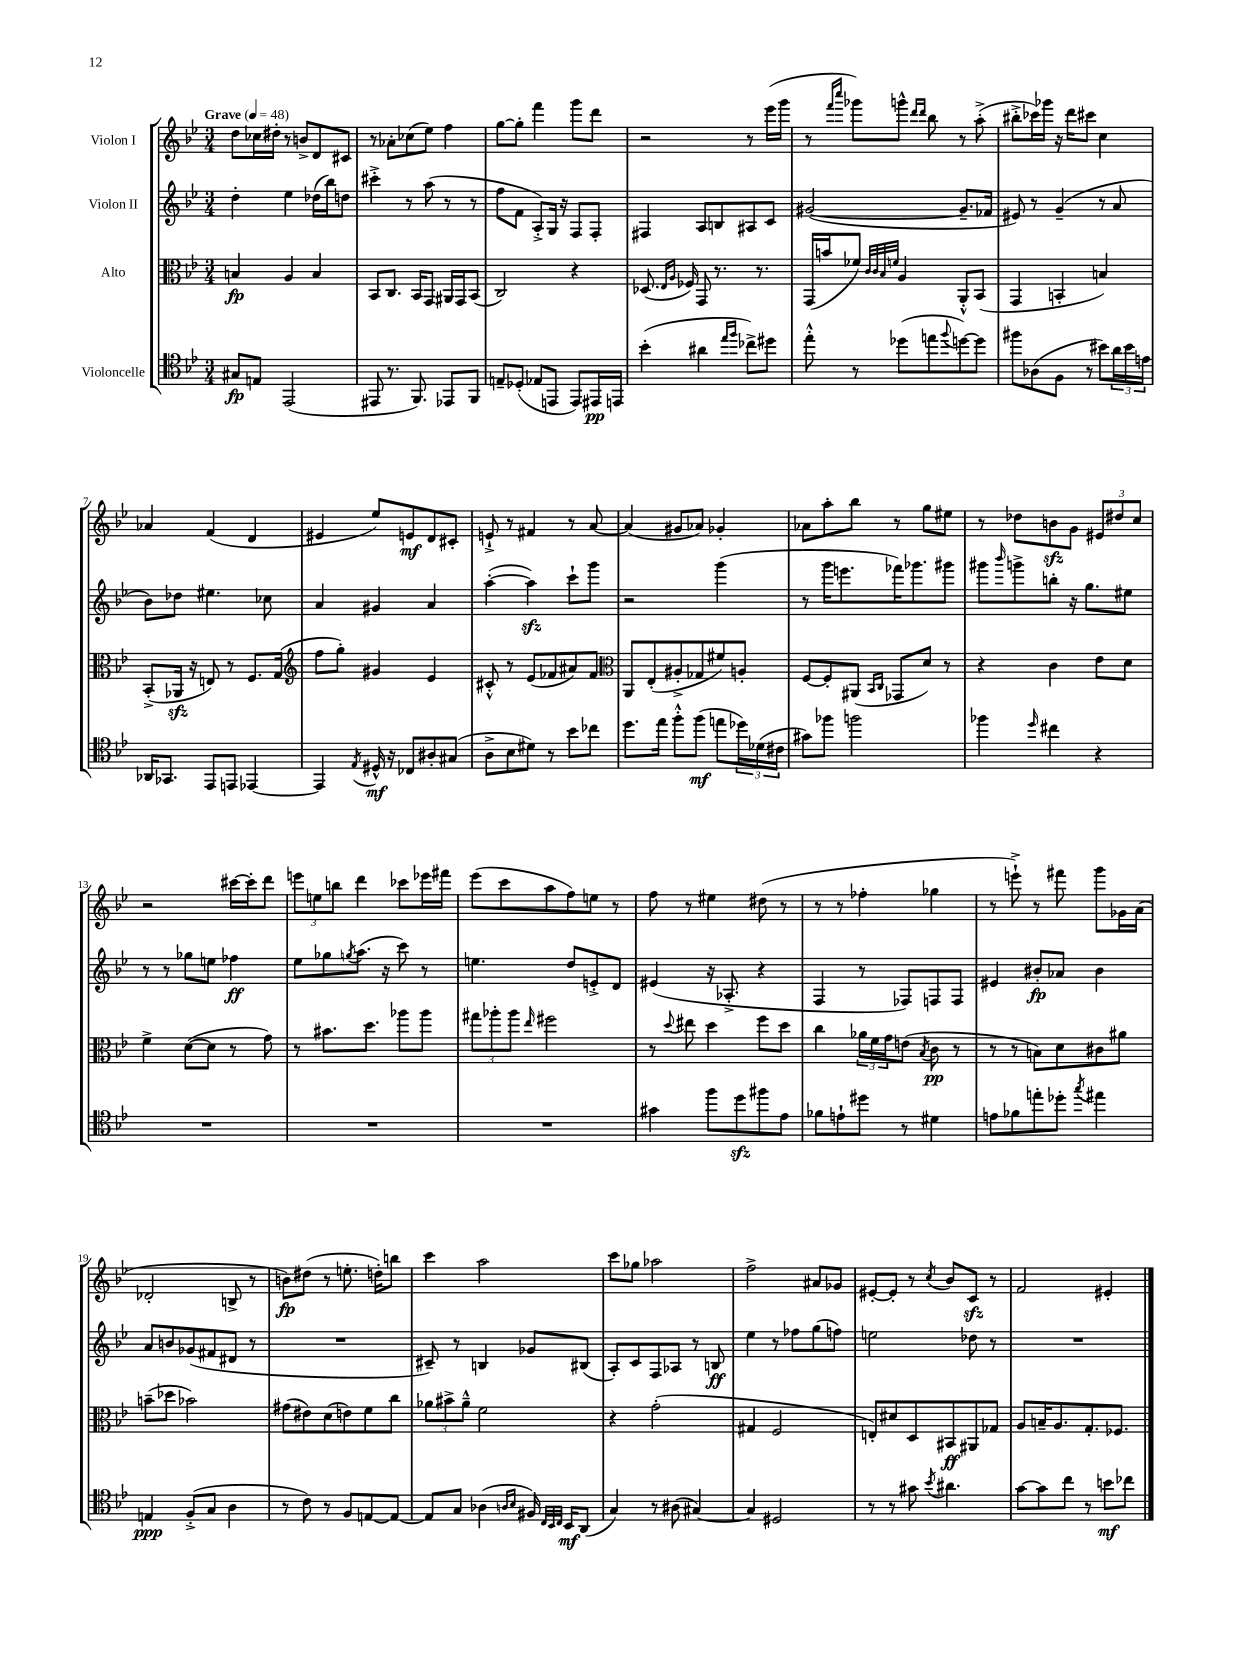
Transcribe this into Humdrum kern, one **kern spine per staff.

**kern	**dynam	**kern	**dynam	**kern	**dynam	**kern	**dynam
*part4	*part4	*part3	*part3	*part2	*part2	*part1	*part1
*staff4	*staff4	*staff3	*staff3	*staff2	*staff2	*staff1	*staff1
*I"Violoncelle	*	*I"Alto	*	*I"Violon II	*	*I"Violon I	*
*clefC4	*	*clefC3	*	*clefG2	*	*clefG2	*
*k[b-e-]	*	*k[b-e-]	*	*k[b-e-]	*	*k[b-e-]	*
*M3/4	*	*M3/4	*	*M3/4	*	*M3/4	*
*MM48	*	*MM48	*	*MM48	*	*MM48	*
=1	=1	=1	=1	=1	=1	=1	=1
!	!	!	!	!	!	!LO:TX:a:B:t=Grave	!
8G#X/L	fp	4Bn/	fp	4dd'\	.	8dd\L	.
8En/J	.	.	.	.	.	16cc-X\L	.
.	.	.	.	.	.	16dd#X'\JJ	.
(2EE-/	.	4A/	.	4ee-\	.	8r	.
.	.	.	.	.	.	8bn^/L	.
.	.	4B/	.	(16dd-X\LL	.	8d/	.
.	.	.	.	16bb-\J)	.	.	.
.	.	.	.	8ddn\J	.	8c#X/J	.
=2	=2	=2	=2	=2	=2	=2	=2
8EE#X/	.	8BB-/L	.	4ccc#X'^\	.	8r	.
8.r	.	8.C/J	.	.	.	8a-X'\L	.
.	.	.	.	8r	.	(8cc-X\	.
8.FF/)	.	16BB-/KL	.	.	.	.	.
.	.	8GG/J	.	(8aa\	.	8ee-\J)	.
8EE-X/L	.	16AA#X/LL	.	8r	.	4ff\	.
.	.	16GG/J	.	.	.	.	.
8FF/J	.	(8BB-/J	.	8r	.	.	.
=3	=3	=3	=3	=3	=3	=3	=3
8En~/L	.	2C/)	.	8ff\L	.	[8gg\L	.
(8D-X'/J	.	.	.	8f\J	.	8gg'\J]	.
8E-X/L	.	.	.	8A'^/L)	.	4fff\	.
8EEn/J	.	.	.	16G/Jk	.	.	.
.	.	.	.	16r	.	.	.
8EE/L)	.	4r	.	8F/L	.	8ggg\L	.
16EE#X/L	pp	.	.	8F'/J	.	8ddd\J	.
16EEn/JJ	.	.	.	.	.	.	.
=4	=4	=4	=4	=4	=4	=4	=4
(4b-'\	.	(8.D-X/	.	4F#X/	.	2r	.
.	.	16qqE-/LL	.	.	.	.	.
.	.	16qqA/JJ	.	.	.	.	.
.	.	16F-X/)	.	.	.	.	.
4a#X\	.	8GG/	.	8A/L	.	.	.
.	.	8.r	.	8Bn/	.	.	.
16qqee-/LL	.	.	.	.	.	.	.
16qqff/JJ	.	.	.	.	.	.	.
8cc-X^\L)	.	.	.	8A#X/	.	8r	.
.	.	8.r	.	.	.	.	.
8dd#X\J	.	.	.	8c/J	.	(16eee-\LL	.
.	.	.	.	.	.	16ggg\JJ	.
=5	=5	=5	=5	=5	=5	=5	=5
8ee-'^^\	.	(16GG/LL	.	([2g#X/	.	8r	.
.	.	16bn/J	.	.	.	.	.
.	.	.	.	.	.	16qqfff/LL	.
.	.	.	.	.	.	16qqcccc/JJ	.
8r	.	8f-X/J)	.	.	.	8ggg-X\L)	.
.	.	32qqc/LLL	.	.	.	.	.
.	.	32qqc/	.	.	.	.	.
.	.	32qqB-/	.	.	.	.	.
.	.	32qqfn/JJJ	.	.	.	.	.
(8dd-X\L	.	4A/	.	.	.	8gggn^^\J	.
.	.	.	.	.	.	16qqddd/LL	.
.	.	.	.	.	.	16qqddd/JJ	.
8een\	.	.	.	.	.	8bb-\	.
8qqff/	.	.	.	.	.	.	.
[8ddn\)	.	8AA'^^/L	.	8.g#~/L]	.	8r	.
8dd\J]	.	(8BB-/J	.	.	.	(8aa'^\	.
.	.	.	.	16f-X/Jk	.	.	.
=6	=6	=6	=6	=6	=6	=6	=6
8ff#X\L	.	4GG/	.	8e#X/)	.	8bb#X'^\L	.
(8A-X\	.	.	.	8r	.	16ccc-X\L)	.
.	.	.	.	.	.	16ggg-X\JJ	.
8F\J	.	4BBn'/	.	(4g~/	.	16r	.
.	.	.	.	.	.	16ddd\KL	.
8r	.	.	.	.	.	8ccc#X\J	.
8b#X\L)	.	4Bn/)	.	8r	.	4cc\	.
24a\L	.	.	.	8a/	.	.	.
24b#\	.	.	.	.	.	.	.
24en\JJ	.	.	.	.	.	.	.
!!LO:LB:g=z
=7	=7	=7	=7	=7	=7	=7	=7
16AA-X/KL	.	(8BB-'^/L	.	8b-\L)	.	4a-X/	.
8.GG-X/J	.	.	.	.	.	.	.
.	.	16AA-Xzz/Jk	.	8dd-X\J	.	.	.
.	.	16r	.	.	.	.	.
8EE-/L	.	8En/)	.	4.ee#X\	.	(4f/	.
8EEn/J	.	8r	.	.	.	.	.
[4EE-X/	.	8.F/L	.	.	.	4d/	.
.	.	.	.	8cc-X\	.	.	.
.	.	(16G/Jk	.	.	.	.	.
=8	=8	=8	=8	=8	=8	=8	=8
*	*	*clefG2	*	*	*	*	*
4EE-/]	.	8ff\L	.	4a/	.	4e#X/	.
.	.	8gg'\J)	.	.	.	.	.
8qE-/	.	.	.	.	.	.	.
16D#X^^/	mf	4g#X/	.	4g#X/	.	8ee-/L)	.
16r	.	.	.	.	.	.	.
8C-X/L	.	.	.	.	.	8en/	mf
8A#X'/	.	4e-/	.	4a/	.	8d/	.
(8G#X/J	.	.	.	.	.	8c#X'/J	.
=9	=9	=9	=9	=9	=9	=9	=9
8A^\L	.	8c#X'^^/	.	([4aa'\	.	8en`^/	.
8B-\	.	8r	.	.	.	8r	.
8d#X\J)	.	(8e-/L	.	4aazz\])	.	4f#X/	.
8r	.	8f-X/	.	.	.	.	.
8b-\L	.	8a#X/)	.	8ccc`\L	.	8r	.
8cc-X\J	.	8f-/J	.	8ggg\J	.	[8a/	.
=10	=10	=10	=10	=10	=10	=10	=10
*	*	*clefC3	*	*	*	*	*
8.dd\L	.	8AA/L	.	2r	.	(4a/]	.
.	.	(8E-'/	.	.	.	.	.
16ee-\Jk	.	.	.	.	.	.	.
8ff'^^\L	.	8A#X'^/	.	.	.	8g#X/L	.
(8ff\J	mf	8G-X/	.	.	.	8a-X/J)	.
8een\L	.	8f#X/)	.	(4ggg\	.	4g-X'/	.
24dd-X\L)	.	8An'/J	.	.	.	.	.
(24d-X\	.	.	.	.	.	.	.
24c#X\JJ	.	.	.	.	.	.	.
=11	=11	=11	=11	=11	=11	=11	=11
8g#X\L)	.	[8F/L	.	8r	.	8a-X\L	.
8ff-X\J	.	8F'/]	.	16ggg\KL	.	8aa'\	.
.	.	.	.	8.eeen\	.	.	.
2ffn\	.	(8AA#X/J	.	.	.	8bb-\J	.
.	.	16qqBB-/LL	.	.	.	.	.
.	.	16qqC/JJ	.	.	.	.	.
.	.	8GG-X/L	.	16fff-X\K)	.	8r	.
.	.	.	.	8.ggg-X\	.	.	.
.	.	8d/J)	.	.	.	8gg\L	.
.	.	8r	.	8ggg#X\J	.	8ee#X\J	.
=12	=12	=12	=12	=12	=12	=12	=12
4ff-X\	.	4r	.	8ggg#X\L	.	8r	.
.	.	.	.	16qqbbb-/	.	.	.
.	.	.	.	8gggn^\	.	8dd-X\L	.
16qqdd/	.	.	.	.	.	.	.
4cc#X\	.	4c\	.	8bbn'\J	.	8bnzz\	.
.	.	.	.	16r	.	8g\J	.
.	.	.	.	8.gg\L	.	.	.
4r	.	8e-\L	.	.	.	12e#X/L	.
.	.	.	.	.	.	12dd#X/	.
.	.	8d\J	.	8ee#X\J	.	.	.
.	.	.	.	.	.	12cc/J	.
!!LO:LB:g=z
=13	=13	=13	=13	=13	=13	=13	=13
2.r	.	4f^\	.	8r	.	2r	.
.	.	.	.	8r	.	.	.
.	.	([8d\L	.	8gg-X\L	.	.	.
.	.	8d\J]	.	8een\J	.	.	.
.	.	8r	.	4ff-X\	ff	[16ccc#X\LL	.
.	.	.	.	.	.	16ccc#'\J]	.
.	.	8g\)	.	.	.	8ddd\J	.
=14	=14	=14	=14	=14	=14	=14	=14
2.r	.	8r	.	8ee-\L	.	12eeen\L	.
.	.	.	.	.	.	12een\	.
.	.	8.b#X\L	.	8gg-X\	.	.	.
.	.	.	.	.	.	12bbn\J	.
.	.	.	.	8qggn/	.	.	.
.	.	.	.	(8.aa\J	.	4ddd\	.
.	.	8.dd\J	.	.	.	.	.
.	.	.	.	16r	.	.	.
.	.	8aa-X\L	.	8ccc\)	.	8ccc-X\L	.
.	.	8aa-\J	.	8r	.	16eee-X\L	.
.	.	.	.	.	.	16fff#X\JJ	.
=15	=15	=15	=15	=15	=15	=15	=15
2.r	.	12gg#X\L	.	4.een\	.	(8eee-\L	.
.	.	12aa-X'\	.	.	.	.	.
.	.	.	.	.	.	8ccc\	.
.	.	12aa-\J	.	.	.	.	.
.	.	16qqee-/	.	.	.	.	.
.	.	2ff#X\	.	.	.	8aa\	.
.	.	.	.	8dd/L	.	8ff\)	.
.	.	.	.	8en'^/	.	8een\J	.
.	.	.	.	8d/J	.	8r	.
=16	=16	=16	=16	=16	=16	=16	=16
4g#X\	.	8r	.	(4e#X/	.	8ff\	.
.	.	8qqdd/	.	.	.	.	.
.	.	8ee#X\	.	.	.	8r	.
8ff\L	.	4dd\	.	16r	.	4ee#X\	.
.	.	.	.	8.A-X'^/	.	.	.
8ddzz\	.	.	.	.	.	.	.
8ff#X\	.	8ff\L	.	4r	.	(8dd#X\	.
8e-\J	.	8dd\J	.	.	.	8r	.
=17	=17	=17	=17	=17	=17	=17	=17
8f-X\L	.	4cc\	.	4F/	.	8r	.
8en`\	.	.	.	.	.	8r	.
8dd#X\J	.	24a-X\LL	.	8r	.	4ff-X'\	.
.	.	24f\	.	.	.	.	.
.	.	24g\J	.	.	.	.	.
8r	.	(8en\J	.	8F-X/L)	.	.	.
.	.	8qB-/	.	.	.	.	.
4d#X\	.	8c\	pp	8Fn/	.	4gg-X\	.
.	.	8r	.	8F/J	.	.	.
=18	=18	=18	=18	=18	=18	=18	=18
8en\L	.	8r	.	4e#X/	.	8r	.
8f-X\	.	8r	.	.	.	8eeen`^\)	.
8een'\	.	8Bn\L)	.	8b#X'/L	fp	8r	.
8dd-X'\J	.	8d\	.	8a-X/J	.	8fff#X\	.
8qgg/	.	.	.	.	.	.	.
4ee#X\	.	8c#X\	.	4b#\	.	8ggg\L	.
.	.	8a#X\J	.	.	.	16g-X\L	.
.	.	.	.	.	.	(16a\JJ	.
!!LO:LB:g=z
=19	=19	=19	=19	=19	=19	=19	=19
4En/	ppp	(8bn~\L	.	8a/L	.	2d-X'/	.
.	.	8dd-X\J	.	8bn/	.	.	.
(8F'^/L	.	2b-X\)	.	(8g-X/	.	.	.
8G/J	.	.	.	8f#X/	.	.	.
4A\	.	.	.	8d#X/J	.	8Bn^/	.
.	.	.	.	8r	.	8r	.
=20	=20	=20	=20	=20	=20	=20	=20
8r	.	(8g#X\L	.	2.r	.	8bn\L)	fp
8c\)	.	8e#X\)	.	.	.	(8dd#X\J	.
8r	.	(8d\	.	.	.	8r	.
8F/L	.	8en\)	.	.	.	8.een'\	.
[8En/	.	8f\	.	.	.	.	.
.	.	.	.	.	.	16ddn'\KL)	.
8E/J_	.	8cc\J	.	.	.	8bbn\J	.
=21	=21	=21	=21	=21	=21	=21	=21
8E/L]	.	12a-X\L	.	8c#X~/)	.	4ccc\	.
.	.	12b#X^\	.	.	.	.	.
8G/J	.	.	.	8r	.	.	.
.	.	12a-~^^\J	.	.	.	.	.
(4A-X\	.	2f\	.	4Bn/	.	2aa\	.
16qqAn/LL	.	.	.	.	.	.	.
16qqB-/JJ	.	.	.	.	.	.	.
16F#X/)	.	.	.	8g-X/L	.	.	.
32qqC/LLL	.	.	.	.	.	.	.
32qqBB-/	.	.	.	.	.	.	.
32qqC/JJJ	.	.	.	.	.	.	.
16BB-/KL	mf	.	.	.	.	.	.
(8AA/J	.	.	.	(8B#X/J	.	.	.
=22	=22	=22	=22	=22	=22	=22	=22
4G/)	.	4r	.	8A'/L)	.	8ccc\L	.
.	.	.	.	8c/	.	8gg-X\J	.
8r	.	(2g'\	.	8F/	.	2aa-X\	.
(8A#X\	.	.	.	8A-X/J	.	.	.
[4G#X/)	.	.	.	8r	.	.	.
.	.	.	.	8Bn/	ff	.	.
=23	=23	=23	=23	=23	=23	=23	=23
4G#/]	.	4G#X/	.	4ee-\	.	2ff^\	.
2D#X/	.	2F/	.	8r	.	.	.
.	.	.	.	8ff-X\L	.	.	.
.	.	.	.	(8gg\	.	8a#X/L	.
.	.	.	.	8ffn\J)	.	8g-X/J	.
=24	=24	=24	=24	=24	=24	=24	=24
8r	.	8En'/L)	.	2een\	.	[8e#X'/L	.
8r	.	8d#X/	.	.	.	8e#'/J]	.
8g#X\	.	8D/	.	.	.	8r	.
8qb-/	.	.	.	.	.	8qcc/	.
4.a#X\	.	8BB#X/	ff	.	.	8b-/L	.
.	.	8AA#X/	.	8dd-X\	.	8czz/J	.
.	.	8G-X/J	.	8r	.	8r	.
=25	=25	=25	=25	=25	=25	=25	=25
[8g\L	.	8A/L	.	2.r	.	2f/	.
8g\]	.	16Bn~/K	.	.	.	.	.
.	.	8.A/	.	.	.	.	.
8cc\J	.	.	.	.	.	.	.
8r	.	8.G'/	.	.	.	.	.
8bn\L	mf	.	.	.	.	4e#X'/	.
.	.	8.F-X/J	.	.	.	.	.
8cc-X\J	.	.	.	.	.	.	.
==	==	==	==	==	==	==	==
*-	*-	*-	*-	*-	*-	*-	*-
